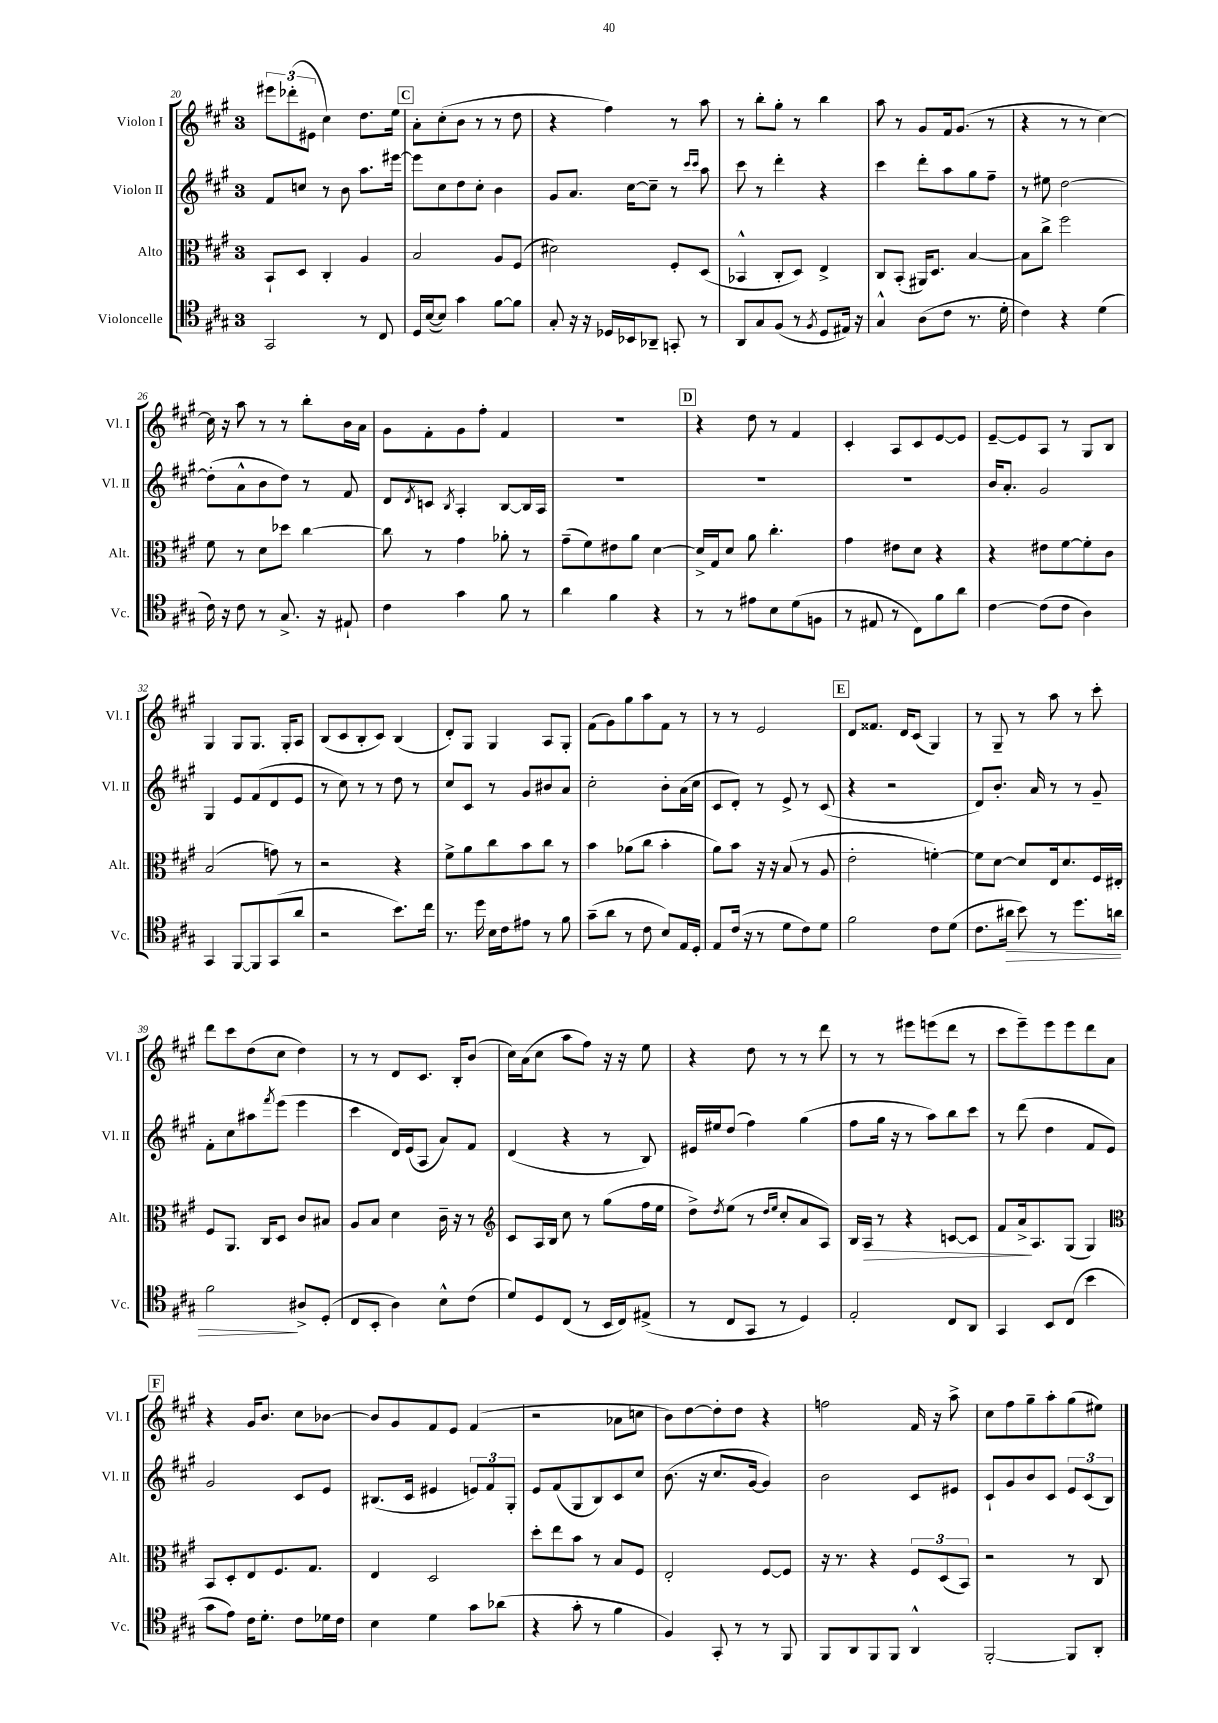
<<
\new StaffGroup <<
\new Staff = "s0" \with { instrumentName = "Violon I" shortInstrumentName = "Vl. I" } {
    \clef treble \key a \major \once \override Staff.TimeSignature.style = #'single-digit \time 3/4
    \tuplet 3/2 { eis'''8 des'''8-.( eis'8 } cis''4) d''8. e''16 |
    \mark \markup { \box "C" } a'8-. cis''8-.( b'8 r8 r8 d''8 |
    r4 fis''4) r8 a''8 |
    r8 b''8-. gis''8-. r8 b''4 |
    a''8 r8 gis'8 fis'16 gis'8.( r8 |
    r4 r8 r8 cis''4~) |
    cis''16 r16 a''8 r8 r8 b''8-. b'16 a'16 |
    gis'8 fis'8-. gis'8 fis''8-. fis'4 |
    R2. |
    \mark \markup { \box "D" } r4 d''8 r8 fis'4 |
    cis'4-. a8 cis'8 e'8~ e'8 |
    e'8~-- e'8 a8 r8 gis8 b8 |
    gis4 gis8 gis8. gis16-. a8 |
    b8( cis'8 b8-. cis'8) b4( |
    d'8-.) gis8 gis4 a8 gis8-. |
    fis'8( gis'8) gis''8 a''8 fis'8 r8 |
    r8 r8 e'2 |
    \mark \markup { \box "E" } d'8 fisis'8. d'16 cis'8( gis4) |
    r8 gis8-- r8 a''8 r8 cis'''8-. |
    d'''8 cis'''8 d''8( cis''8 d''4) |
    r8 r8 d'8 cis'8. b16-. b'8( |
    cis''16) a'16( cis''8 a''8 fis''8) r16 r16 e''8 |
    r4 d''8 r8 r8 d'''8 |
    r8 r8 eis'''8 e'''8( d'''8 r8 |
    cis'''8 e'''8--) e'''8 e'''8 d'''8 a'8 |
    \mark \markup { \box "F" } r4 gis'16 b'8. cis''8 bes'8~ |
    bes'8 gis'8 fis'8 e'8 fis'4( |
    r2 aes'8 c''8 |
    b'8) d''8~ d''8-. d''8 r4 |
    f''2 fis'16 r16 a''8-> |
    cis''8 fis''8 gis''8-- a''8-. gis''8( eis''8) \bar "|." |
}
\new Staff = "s1" \with { instrumentName = "Violon II" shortInstrumentName = "Vl. II" } {
    \clef treble \key a \major \once \override Staff.TimeSignature.style = #'single-digit \time 3/4
    fis'8 c''8 r8 b'8 a''8. eis'''16~ |
    \mark \markup { \box "C" } eis'''8 cis''8 d''8 cis''8-. b'4 |
    gis'8 a'8. cis''16~ cis''8-- r8 \grace { cis'''16 cis'''16 } a''8 |
    cis'''8 r8 d'''4-. r4 |
    cis'''4 d'''8-. a''8 gis''8 fis''8-- |
    r8 eis''8 d''2~ |
    d''8-.( a'8-^ b'8 d''8) r8 fis'8 |
    d'8 \acciaccatura { d'8 } c'8 \acciaccatura { b8 } a4-. b8~ b16 a16 |
    R2. |
    \mark \markup { \box "D" } R2. |
    R2. |
    b'16 a'8.-. gis'2 |
    gis4 e'8 fis'8( d'8 e'8 |
    r8 cis''8) r8 r8 d''8 r8 |
    cis''8 cis'8 r8 gis'8 bis'8 a'8 |
    cis''2-. b'8-. a'16( cis''16 |
    cis'8 d'8-.) r8 e'8-> r8 cis'8( |
    \mark \markup { \box "E" } r4 r2 |
    d'8) b'8.-. a'16 r8 r8 gis'8-- |
    fis'8-. cis''8 ais''8 \acciaccatura { fis'''8 } e'''8( e'''4 |
    cis'''4 d'16) e'16( a8 a'8) fis'8 |
    d'4( r4 r8 b8) |
    eis'16 eis''16 d''8( fis''4) gis''4( |
    fis''8 gis''16 r16 r8 a''8) b''8 cis'''8 |
    r8 d'''8( d''4 fis'8 e'8) |
    \mark \markup { \box "F" } gis'2 cis'8 e'8 |
    bis8.( cis'16 eis'4 \tuplet 3/2 { e'8) fis'8 gis8-. } |
    e'8 fis'8( gis8 b8) cis'8 cis''8 |
    b'8.( r16 cis''8. gis'16~ gis'4) |
    b'2 cis'8 eis'8 |
    cis'8-! gis'8 b'8 cis'8 \tuplet 3/2 { e'8 cis'8( b8) } \bar "|." |
}
\new Staff = "s2" \with { instrumentName = "Alto" shortInstrumentName = "Alt." } {
    \clef alto \key a \major \once \override Staff.TimeSignature.style = #'single-digit \time 3/4
    b,8-! d8 cis4-. a4 |
    \mark \markup { \box "C" } b2 a8 fis8( |
    dis'2) fis8-. d8( |
    bes,4-^ cis8-. d8) e4-> |
    cis8 b,8-.( ais,16) d8. b4~ |
    b8 cis''8-> fis''2 |
    fis'8 r8 d'8 des''8 cis''4~ |
    cis''8 r8 gis'4 aes'8-. r8 |
    gis'8--( fis'8) eis'8 a'8 d'4~ |
    \mark \markup { \box "D" } d'16-> gis16 d'8 a'8 cis''4.-. |
    gis'4 eis'8 d'8 r4 |
    r4 eis'8 fis'8~ fis'8-. cis'8 |
    b2( g'8) r8 |
    r2 r4 |
    fis'8-> a'8 cis''8 b'8 cis''8 r8 |
    b'4 aes'8( cis''8 b'4-. |
    a'8) b'8 r16 r16 b8( r8 a8 |
    \mark \markup { \box "E" } e'2-. f'4~-.) |
    f'8 d'8~ d'8 e16 d'8. fis16 eis16-. |
    fis8 a,8. cis16 d8 cis'8 bis8 |
    a8 b8 d'4 cis'16-- r16 r8 |
    \clef treble cis'8 a16 b16 cis''8 r8 gis''8( fis''16 e''16 |
    d''8->) \acciaccatura { d''8 } e''8( r8 \grace { d''16 e''16 } cis''8-. a'8 a8) |
    b16 a16\> r8 r4 c'8~ c'8 |
    fis'8 a'16->\! a8. gis8( gis4) |
    \mark \markup { \box "F" } \clef alto b,8 d8-. e8 fis8. gis8. |
    e4 d2 |
    d''8-. e''8 b'8 r8 b8 fis8 |
    e2-. fis8~ fis8 |
    r16 r8. r4 \tuplet 3/2 { fis8 d8( b,8) } |
    r2 r8 cis8 \bar "|." |
}
\new Staff = "s3" \with { instrumentName = "Violoncelle" shortInstrumentName = "Vc." } {
    \clef tenor \key a \major \once \override Staff.TimeSignature.style = #'single-digit \time 3/4
    gis,2 r8 cis8 |
    \mark \markup { \box "C" } d16 b16~( b8) gis'4 fis'8~ fis'8 |
    gis8-. r16 r16 des16 bes,16 aes,8-- g,8-. r8 |
    a,8 gis8 fis8( r8 \acciaccatura { fis8 } d8 eis16) r16 |
    gis4-^ a8( cis'8 r8. d'16-. |
    cis'4) r4 d'4( |
    cis'16) r16 cis'8 r8 gis8.-> r16 eis8-! |
    cis'4 gis'4 fis'8 r8 |
    a'4 fis'4 r4 |
    \mark \markup { \box "D" } r8 r8 eis'8 b8 d'8( f8 |
    r8 eis8 r8 cis8) fis'8 a'8 |
    cis'4~ cis'8( cis'8 a4) |
    gis,4 fis,8~ fis,8 gis,8( a'8 |
    r2 b'8.) cis''16 |
    r8. d''16 b16 cis'16 eis'8 r8 fis'8 |
    gis'8--( a'8 r8 cis'8 b8) e16 d16-. |
    e8 cis'16( r16 r8 d'8 cis'8) d'8 |
    \mark \markup { \box "E" } fis'2 cis'8 d'8( |
    cis'8. ais'16\> b'8) r8 d''8. a'16 |
    fis'2\! ais8-> d8-.( |
    cis8 b,8-. a4) b8-^ cis'8( |
    d'8) d8 cis8( r8 b,16 cis16) eis8->( |
    r8 cis8 gis,8 r8 d4) |
    e2-. cis8 a,8 |
    gis,4 b,8 cis8( b'4 |
    \mark \markup { \box "F" } gis'8 e'8) cis'16 d'8.-. cis'8 des'16 cis'16 |
    b4 d'4 gis'8 aes'8( |
    r4 gis'8-. r8 fis'4 |
    fis4) gis,8-. r8 r8 fis,8 |
    fis,8 a,8 fis,8 fis,8 a,4-^ |
    fis,2~-. fis,8 a,8-. \bar "|." |
}
>>
>>
\layout { \context { \Score currentBarNumber = #20 } }
